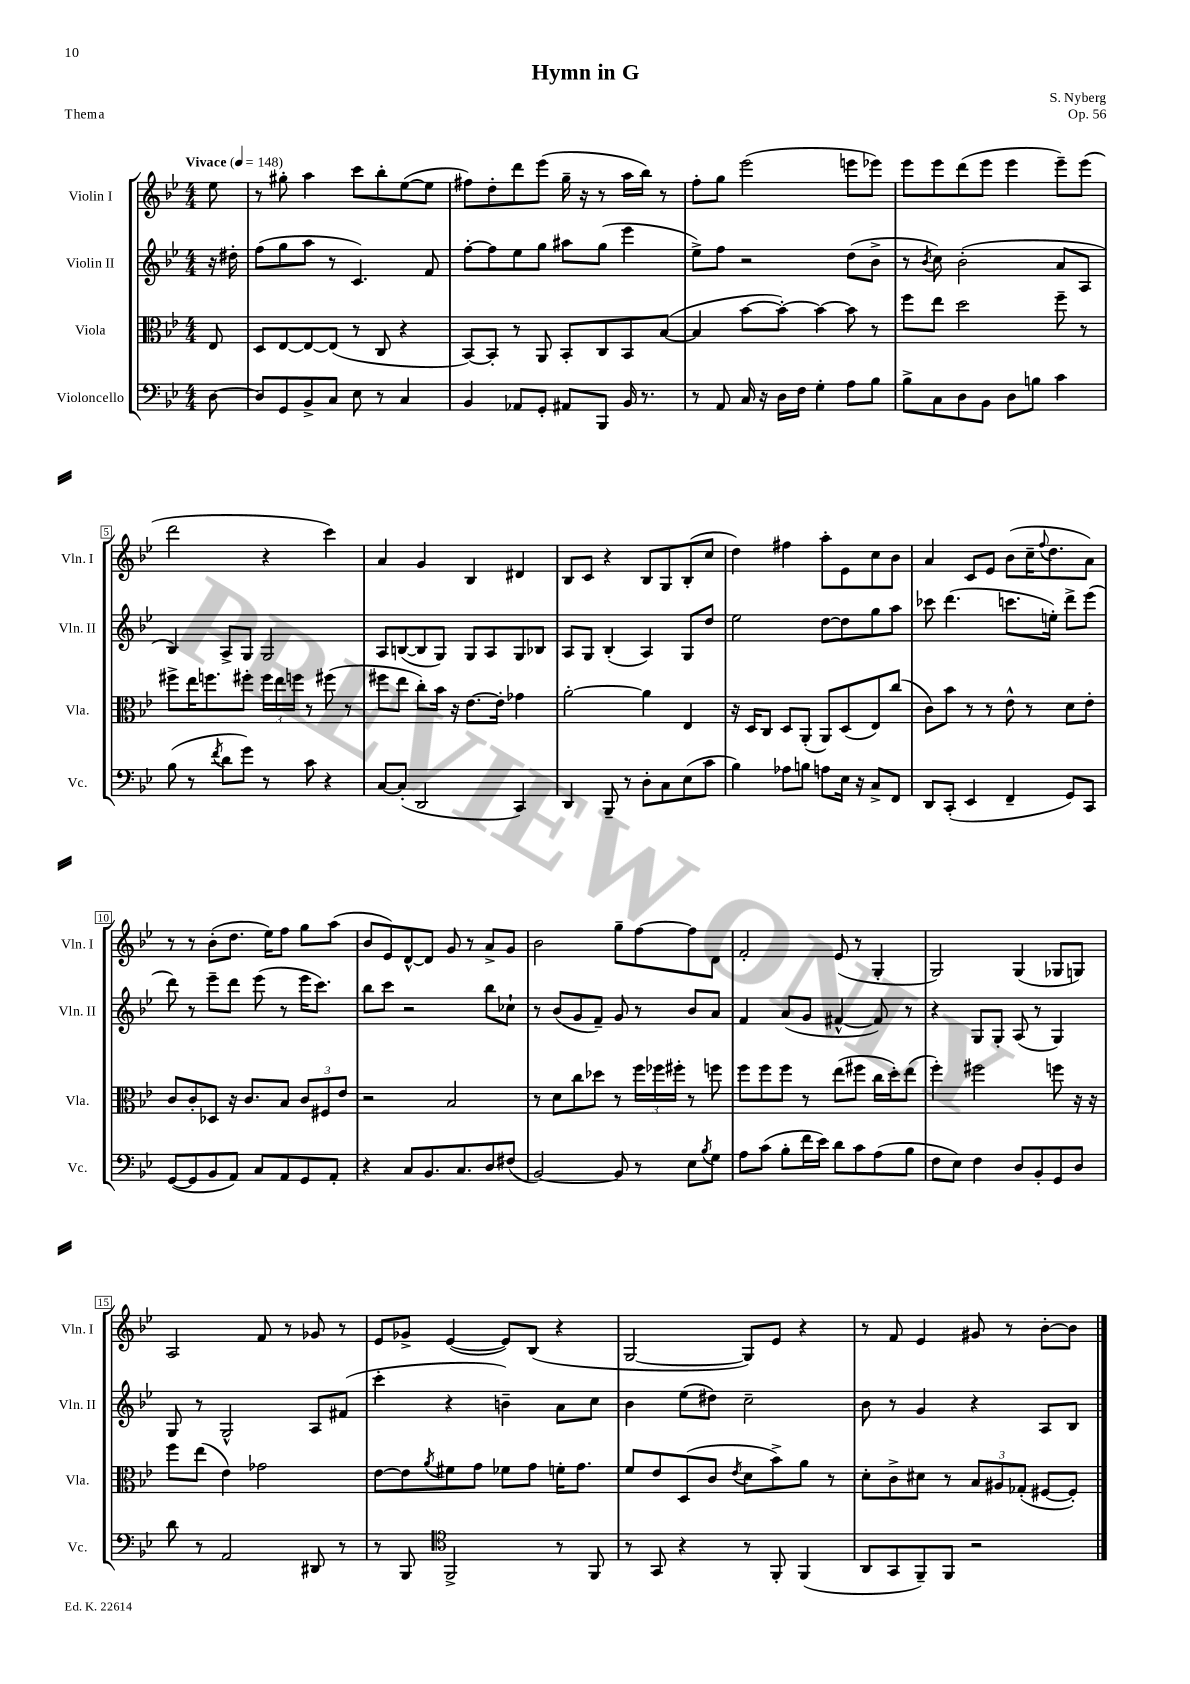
\header { title = "Hymn in G" composer = "S. Nyberg" opus = "Op. 56" piece = "Thema" }
<<
\new StaffGroup <<
\new Staff = "s0" \with { instrumentName = "Violin I" shortInstrumentName = "Vln. I" } {
    \clef treble \key bes \major \numericTimeSignature \time 4/4 \partial 8 \tempo "Vivace" 4 = 148
    ees''8 |
    r8 gis''8-. a''4 c'''8 bes''8-. ees''8~( ees''8 |
    fis''8) d''8-. d'''8 ees'''8( g''16-- r16 r8 a''16 bes''16) r8 |
    f''8-. g''8 ees'''2( e'''8 ees'''8) |
    ees'''8 ees'''8 d'''8( ees'''8 ees'''4 ees'''8--) ees'''8( |
    d'''2 r4 c'''4) |
    a'4 g'4 bes4 dis'4 |
    bes8 c'8 r4 bes8 g8 bes8-.( c''8 |
    d''4) fis''4 a''8-. ees'8 c''8 bes'8 |
    a'4 c'8 ees'8 bes'8( c''16-- \appoggiatura { f''8 } d''8. a'8) |
    r8 r8 bes'8-.( d''8. ees''16) f''8 g''8 a''8( |
    bes'8 ees'8) d'8~-^ d'8 g'8 r8 a'8-> g'8 |
    bes'2 g''8-- f''8~ f''8 d'8 |
    f'2-. ees'8( r8 g4-. |
    g2) g4( ges8 g8) |
    a2 f'8 r8 ges'8 r8 |
    ees'8 ges'8-> ees'4~( ees'8) bes8( r4 |
    g2~ g8) ees'8 r4 |
    r8 f'8 ees'4 gis'8 r8 bes'8~-. bes'8 \bar "|." |
}
\new Staff = "s1" \with { instrumentName = "Violin II" shortInstrumentName = "Vln. II" } {
    \clef treble \key bes \major \numericTimeSignature \time 4/4 \partial 8
    r16 dis''16-. |
    f''8( g''8 a''8 r8 c'4.) f'8 |
    f''8~-. f''8 ees''8 g''8 ais''8 g''8( ees'''4 |
    ees''8->) f''8 r2 d''8( bes'8-> |
    r8 \acciaccatura { bes'8 } c''8) bes'2-.( a'8 a8 |
    bes4) a8-> g8 g2 |
    a8 b8~( b8 g8) g8 a8 g8 bes8 |
    a8 g8 bes4-.( a4) g8 d''8 |
    ees''2 d''8~ d''8 g''8 a''8 |
    ces'''8 d'''4.( c'''8. e''16-.) d'''8-> ees'''8( |
    d'''8) r8 ees'''8-- d'''8 ees'''8( r8 ees'''16 c'''8.) |
    bes''8 c'''8 r2 bes''8 ces''8-! |
    r8 bes'8( g'8 f'8--) g'8 r8 bes'8 a'8 |
    f'4 a'8( g'8 fis'4~-^ fis'8) r8 |
    r4 g8 g8-. a8( r8 g4) |
    g8 r8 g2-^ a8 fis'8( |
    c'''4-. r4 b'4--) a'8 c''8 |
    bes'4 ees''8( dis''8) c''2-- |
    bes'8 r8 g'4 r4 a8 bes8 \bar "|." |
}
\new Staff = "s2" \with { instrumentName = "Viola" shortInstrumentName = "Vla." } {
    \clef alto \key bes \major \numericTimeSignature \time 4/4 \partial 8
    ees8 |
    d8 ees8~ ees8~ ees8( r8 c8 r4 |
    bes,8~) bes,8-. r8 a,8 bes,8-. c8 bes,8 bes8~( |
    bes4 bes'8~ bes'8~-.) bes'4~ bes'8 r8 |
    f''8 ees''8 d''2 f''8-- r8 |
    fis''8-> ees''16 f''8. fis''8-. \tuplet 3/2 { fis''16 ees''16 f''16 } r8 fis''8( r8 |
    fis''8 ees''8 c''8-.) bes'16 r16 ees'8.~ ees'16-. ges'4 |
    a'2~-. a'4 ees4 |
    r16 d16 c8 d8 a,8-.( a,8) d8( ees8) c''8( |
    c'8) bes'8 r8 r8 ees'8-^ r8 d'8 ees'8-. |
    c'8 c'8-. des8 r16 c'8. bes8 \tuplet 3/2 { c'8 fis8 ees'8 } |
    r2 bes2 |
    r8 d'8 c''8 des''8 r8 \tuplet 3/2 { f''16 fes''16 fis''16-. } r8 f''8 |
    f''8 f''8 f''8 r8 ees''8( fis''8 c''16 d''16-.) ees''8( |
    f''4-.) fis''2 f''8 r16 r16 |
    f''8 ees''8( ees'4) ges'2 |
    ees'8~ ees'8 \acciaccatura { a'8 } fis'8 g'8 fes'8 g'8 f'16-. g'8. |
    f'8 ees'8 d8( c'8 \acciaccatura { ees'8 } d'8 bes'8->) a'8 r8 |
    d'8-. c'8-> dis'8 r8 \tuplet 3/2 { bes8 ais8 ges8-.( } fis8~ fis8-.) \bar "|." |
}
\new Staff = "s3" \with { instrumentName = "Violoncello" shortInstrumentName = "Vc." } {
    \clef bass \key bes \major \numericTimeSignature \time 4/4 \partial 8
    d8~ |
    d8 g,8 bes,8-> c8 ees8 r8 c4 |
    bes,4 aes,8 g,8-. ais,8 bes,,8 bes,16 r8. |
    r8 a,8 c16 r16 d16 f16 g4-. a8 bes8 |
    bes8-> c8 d8 bes,8 d8 b8 c'4 |
    bes8( r8 \acciaccatura { f'8 } d'8 g'8) r8 c'8 r4 |
    c8~ c8-.( d,2 c,4) |
    d,4 bes,,8-- r8 d8-. c8 ees8( c'8 |
    bes4) aes8 b8 a8 ees16 r16 c8-> f,8 |
    d,8 c,8-.( ees,4 f,4-- g,8) c,8 |
    g,8~( g,8 bes,8 a,8) c8 a,8 g,8 a,8-. |
    r4 c8 bes,8. c8. d8 fis8( |
    bes,2~) bes,8 r8 ees8 \acciaccatura { bes8 } g8 |
    a8 c'8( bes8-. f'16 ees'16) d'8 c'8 a8( bes8 |
    f8 ees8) f4 d8 bes,8-. g,8 d8 |
    d'8 r8 a,2 dis,8 r8 |
    r8 bes,,8 \clef tenor f,2-> r8 f,8 |
    r8 g,8 r4 r8 f,8-. f,4( |
    a,8 g,8 f,8--) f,8 r2 \bar "|." |
}
>>
>>
\layout { \context { \Score \override BarNumber.stencil = #(make-stencil-boxer 0.1 0.3 ly:text-interface::print) } }
